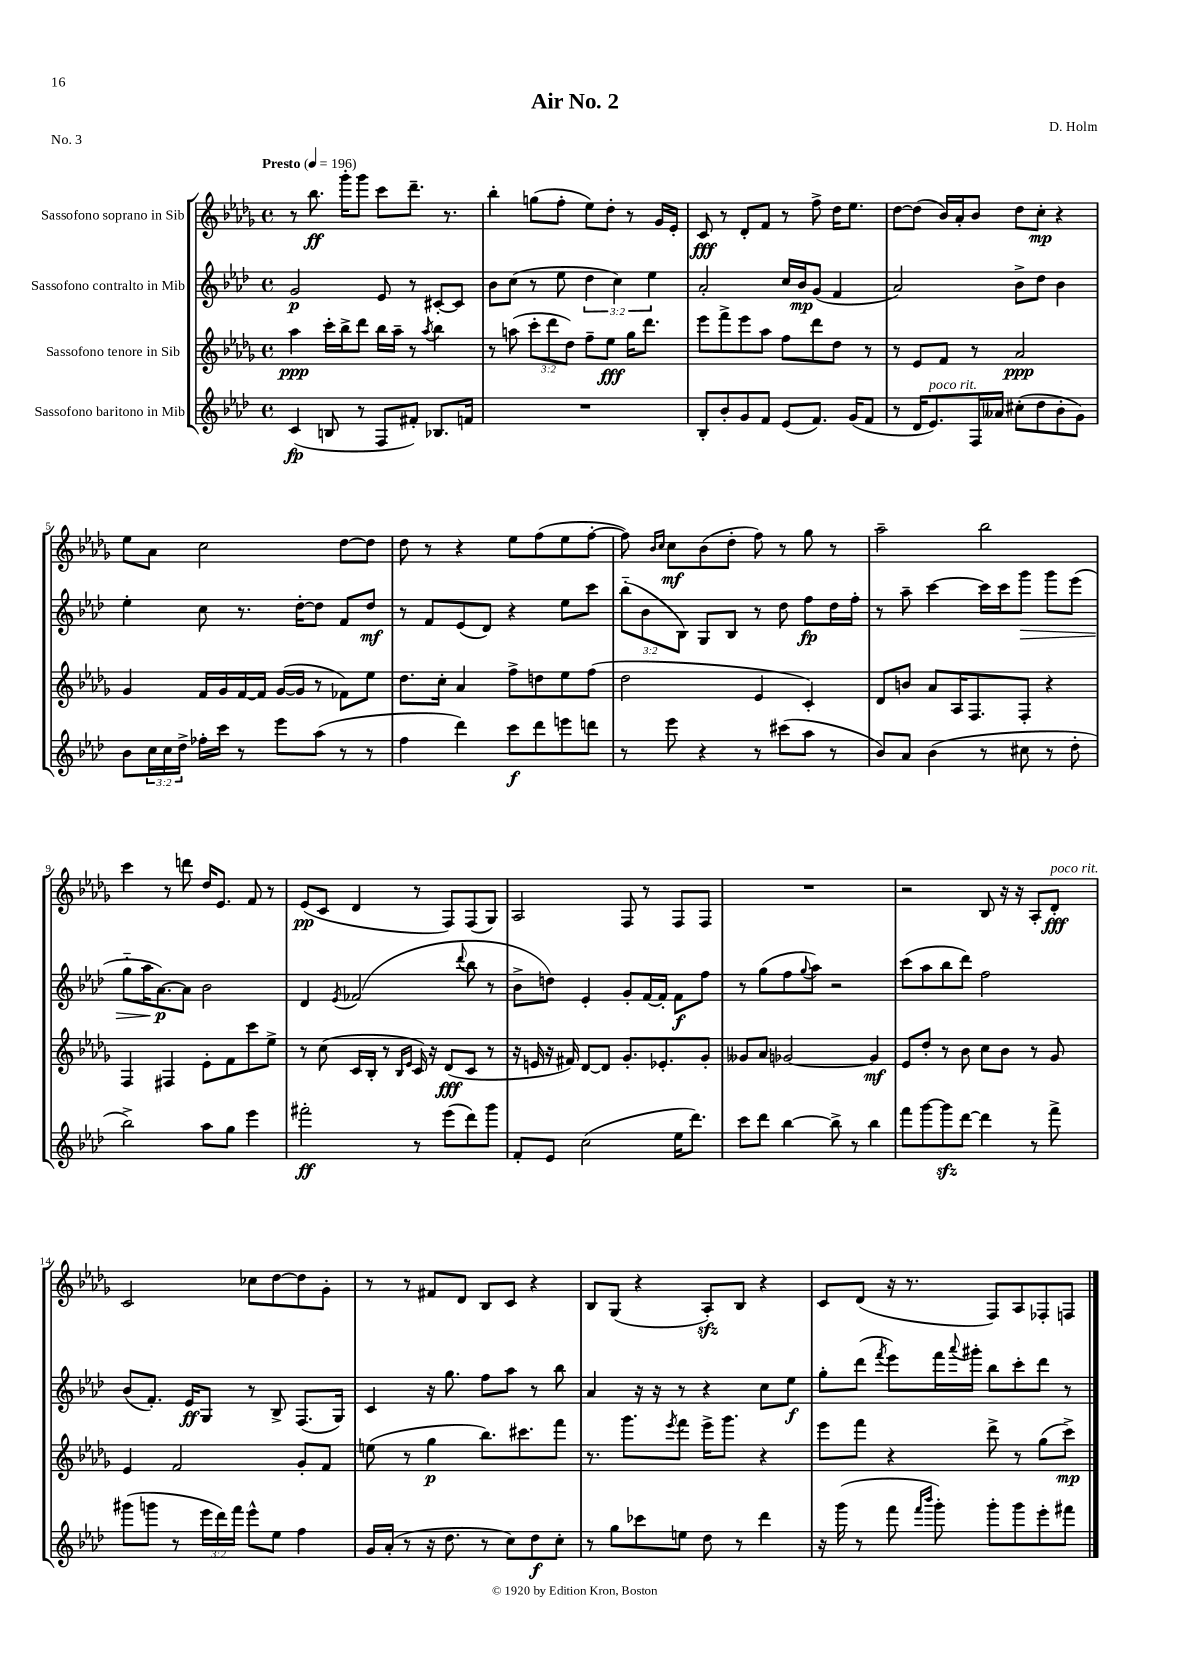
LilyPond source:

\header { title = "Air No. 2" composer = "D. Holm" piece = "No. 3" }
<<
\new StaffGroup <<
\new Staff = "s0" \with { instrumentName = "Sassofono soprano in Sib" } {
    \clef treble \key des \major \defaultTimeSignature \time 4/4 \tempo "Presto" 4 = 196
    r8 bes''8.\ff ges'''16-. ges'''8 c'''8 des'''8.-- r8. |
    bes''4-. g''8( f''8-. ees''8) des''8-. r8 ges'16 ees'16-. |
    c'8\fff r8 des'8-. f'8 r8 f''8-> des''16 ees''8. |
    des''8~ des''8( bes'16) aes'16-. bes'8 des''8 c''8-.\mp r4 |
    ees''8 aes'8 c''2 des''8~ des''8 |
    des''8 r8 r4 ees''8 f''8( ees''8 f''8~-. |
    f''8) \grace { bes'16 c''16 } c''8\mf bes'8( des''8-. f''8) r8 ges''8 r8 |
    aes''2-- bes''2 |
    c'''4 r8 d'''8 des''16 ees'8. f'8 r8 |
    ees'8\pp( c'8 des'4 r8 f8) f8( ges8) |
    aes2 f8 r8 f8 f8 |
    R1 |
    r2 bes8 r16 r16 aes8-. des'8-.\fff^\markup { \italic "poco rit." } |
    c'2 ces''8 des''8~ des''8 ges'8-. |
    r8 r8 fis'8 des'8 bes8 c'8 r4 |
    bes8 ges8( r4 aes8-.\sfz) bes8 r4 |
    c'8 des'8( r16 r8. f8) aes8 fes8-. f8 \bar "|." |
}
\new Staff = "s1" \with { instrumentName = "Sassofono contralto in Mib" } {
    \clef treble \key aes \major \defaultTimeSignature \time 4/4 \override Staff.TupletNumber.text = #tuplet-number::calc-fraction-text
    g'2\p ees'8 r8 cis'8~-. cis'8 |
    bes'8 c''8( r8 ees''8 \tuplet 3/2 { des''4 c''4) ees''4 } |
    aes'2-. c''16 bes'16\mp g'8( f'4 |
    aes'2) bes'8-> des''8 bes'4 |
    ees''4-. c''8 r8. des''16~-. des''8 f'8 des''8\mf |
    r8 f'8 ees'8( des'8) r4 ees''8 c'''8 |
    \tuplet 3/2 { bes''8-_( bes'8 bes8) } g8 bes8 r8 des''8 f''8\fp des''16 f''16-. |
    r8 aes''8-- c'''4~ c'''16 c'''16 g'''8\> g'''8 ees'''8( |
    g''8-_ aes''16 aes'8.~\p\!) aes'8 bes'2 |
    des'4 \acciaccatura { ees'8 } fes'2( \appoggiatura { des'''8 } bes''8 r8 |
    bes'8-> d''8) ees'4-. g'8-. f'16~ f'16-. f'8\f f''8 |
    r8 g''8( f''8 \appoggiatura { g''8 } aes''8) r2 |
    c'''8( aes''8 bes''8 des'''8) f''2 |
    bes'8( f'8.-.) ees'16\ff g8 r8 bes8-> f8.( g16) |
    c'4 r16 g''8. f''8 aes''8 r8 bes''8 |
    aes'4 r16 r16 r8 r4 c''8 ees''8\f |
    g''8-. des'''8( \acciaccatura { f'''8 } ees'''8) f'''16 \appoggiatura { aes'''8 } gis'''16-. bes''8 c'''8-. des'''8 r8 \bar "|." |
}
\new Staff = "s2" \with { instrumentName = "Sassofono tenore in Sib" } {
    \clef treble \key des \major \defaultTimeSignature \time 4/4 \override Staff.TupletNumber.text = #tuplet-number::calc-fraction-text
    aes''4\ppp c'''16-. bes''16-> des'''8 bes''16 aes''16-- r8 \acciaccatura { aes''8 } bes''4 |
    r8 a''8( \tuplet 3/2 { c'''8-. des'''8 des''8) } f''8-- ees''8\fff ges''16 des'''8. |
    ees'''8 f'''8-> ees'''8 aes''8 f''8 des'''8 des''8 r8 |
    r8 ees'8 f'8 r8 aes'2\ppp |
    ges'4 f'16 ges'16 f'16~ f'16 ges'16~( ges'16 r8 fes'8) ees''8 |
    des''8. c''16-. aes'4 f''8-> d''8 ees''8 f''8( |
    des''2 ees'4 c'4-.) |
    des'8 b'8 aes'8 aes16 f8. f8-. r4 |
    f4 fis4 ees'8-. f'8 c'''8 ees''8-> |
    r8 c''8( c'16 bes16-. r8 \grace { bes16 ees'16 } c'16) r16 des'8\fff( c'8 r8 |
    r16 e'16 r16 fis'16) des'8~ des'8 ges'8.-. ees'8.-. ges'8-. |
    geses'8 aes'8 ges'2~ ges'4\mf |
    ees'8 des''8-. r8 bes'8 c''8 bes'8 r8 ges'8 |
    ees'4 f'2 ges'8-. f'8 |
    e''8( r8 ges''4\p bes''8.) cis'''8. f'''8 |
    r8. ges'''8. \acciaccatura { ees'''8 } f'''8 ees'''16-> ges'''8. r4 |
    ees'''8 f'''8 r4 des'''8-> r8 ges''8( c'''8->\mp) \bar "|." |
}
\new Staff = "s3" \with { instrumentName = "Sassofono baritono in Mib" } {
    \clef treble \key aes \major \defaultTimeSignature \time 4/4 \override Staff.TupletNumber.text = #tuplet-number::calc-fraction-text
    c'4\fp( b8 r8 f8 fis'8-.) bes8. f'16 |
    R1 |
    bes8-. bes'8-. g'8 f'8 ees'8( f'8.) g'16( f'8 |
    r8 des'16 ees'8.^\markup { \italic "poco rit." }) f16 aeses'16 cis''8-.( des''8 bes'8-. g'8) |
    bes'8 \tuplet 3/2 { c''16 c''16 des''16-> } fes''16-. c'''16 r8 ees'''8 aes''8( r8 r8 |
    f''4 des'''4) c'''8\f des'''8 e'''8 d'''8 |
    r8 ees'''8 r4 r8 cis'''8( aes''8 r8 |
    bes'8) aes'8 bes'4( r8 cis''8 r8 des''8-. |
    bes''2->) aes''8 g''8 ees'''4 |
    fis'''2-.\ff r8 ees'''8( des'''8) g'''8 |
    f'8-. ees'8 c''2( ees''16 des'''8.) |
    c'''8 des'''8 bes''4~ bes''8-> r8 bes''4 |
    f'''8 g'''8~ g'''8\sfz des'''8~ des'''4 r8 f'''8-> |
    gis'''8( g'''8 r8 \tuplet 3/2 { ees'''16 des'''16) f'''16 } ees'''8-^ ees''8 f''4 |
    g'16 aes'16-.( r8 r16 des''8. r8 c''8) des''8\f c''8-. |
    r8 g''8 ces'''8 e''8 des''8 r8 des'''4 |
    r16 g'''16( r8 f'''8 \grace { f'''16 bes'''16 } g'''8-.) g'''8-. g'''8 ees'''8-. fis'''8 \bar "|." |
}
>>
>>
